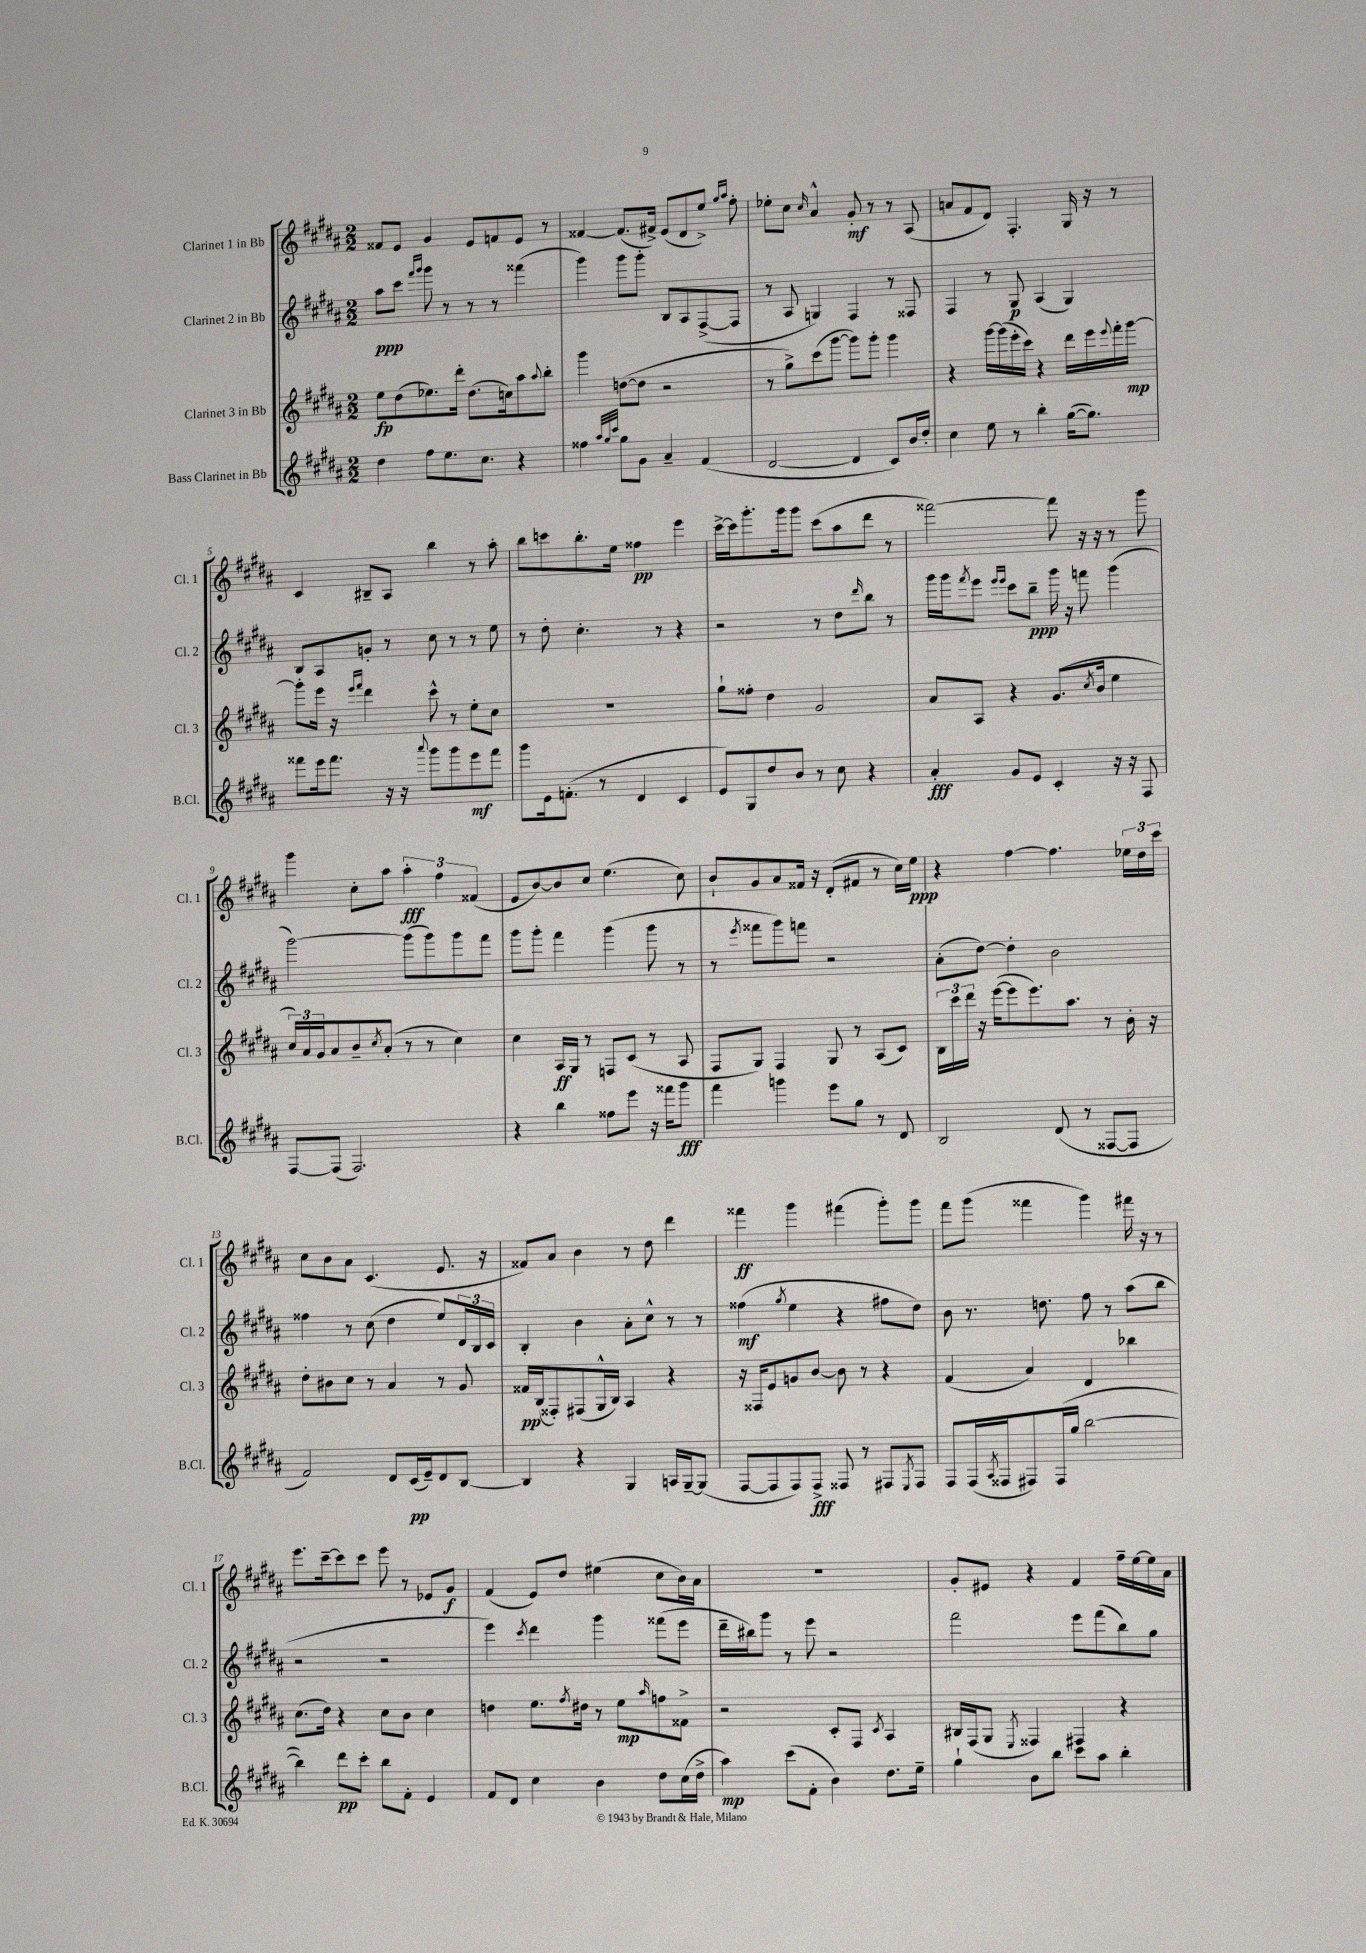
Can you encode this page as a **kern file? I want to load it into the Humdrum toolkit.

**kern	**dynam	**kern	**dynam	**kern	**dynam	**kern	**dynam
*part4	*part4	*part3	*part3	*part2	*part2	*part1	*part1
*staff4	*staff4	*staff3	*staff3	*staff2	*staff2	*staff1	*staff1
*I"Bass Clarinet in Bb	*	*I"Clarinet 3 in Bb	*	*I"Clarinet 2 in Bb	*	*I"Clarinet 1 in Bb	*
*I'B.Cl.	*	*I'Cl. 3	*	*I'Cl. 2	*	*I'Cl. 1	*
*clefG2	*	*clefG2	*	*clefG2	*	*clefG2	*
*k[f#c#g#d#a#]	*	*k[f#c#g#d#a#]	*	*k[f#c#g#d#a#]	*	*k[f#c#g#d#a#]	*
*M2/2	*	*M2/2	*	*M2/2	*	*M2/2	*
=1	=1	=1	=1	=1	=1	=1	=1
4dd#\	.	8ee\L	fp	8aa#\L	ppp	8f##X/L	.
.	.	(8dd#\	.	8ccc#\J	.	8e/J	.
.	.	.	.	16qqfff#/LL	.	.	.
.	.	.	.	16qqggg#/JJ	.	.	.
8ff#\L	.	8.ee-X\)	.	8ggg#\	.	4g#/	.
8.ee\	.	.	.	8r	.	.	.
.	.	16ddd#'\Jk	.	.	.	.	.
.	.	(8.dd#\L	.	8r	.	8e/L	.
8.cc#\J	.	.	.	.	.	.	.
.	.	.	.	8r	.	8fn/	.
.	.	16ccn\k)	.	.	.	.	.
4r	.	8aa#\	.	(4fff##X\	.	8e/J	.
.	.	8qqaa#/	.	.	.	.	.
.	.	8bb'\J	.	.	.	8r	.
=2	=2	=2	=2	=2	=2	=2	=2
4ff##X\	.	4ggg#\	.	4ggg#\)	.	[4f##X/	.
32qqaa#/LLL	.	.	.	.	.	.	.
32qqgg#/	.	.	.	.	.	.	.
32qqccc#/JJJ	.	.	.	.	.	.	.
8gg#\L	.	([8ddn\L	.	8ggg#\L	.	(8.f##/L]	.
8g#\J	.	8dd\J]	.	8ggg#'\J	.	.	.
.	.	.	.	.	.	16f#X^/Jk)	.
4a#~/	.	2r	.	8B/L	.	(8e/L	.
.	.	.	.	8A#/	.	8d#/	.
(4f#/	.	.	.	([8F#^/	.	8ee^/J)	.
.	.	.	.	.	.	16qqgg#/LL	.
.	.	.	.	.	.	16qqaa#/JJ	.
.	.	.	.	8F#/J]	.	8ff#'\	.
=3	=3	=3	=3	=3	=3	=3	=3
[2d#/	.	8r	.	8r	.	8ee-X'\L	.
.	.	8gg#^\L)	.	8A#/	.	8cc#\J	.
.	.	.	.	.	.	16qqcc#/	.
.	.	(8ccc#\	.	4Gn/)	.	4a#^^/	.
.	.	[8ggg#\J	.	.	.	.	.
4d#/]	.	8ggg#\L])	.	4F#/	.	8g#'/	mf
.	.	8ggg#'\J	.	.	.	8r	.
8c#/L)	.	4ggg#\	.	8r	.	8r	.
16b/L	.	.	.	8F##X/	.	(8A#/	.
16dd#'/JJ	.	.	.	.	.	.	.
=4	=4	=4	=4	=4	=4	=4	=4
4cc#\	.	4r	.	4F#/	.	8an/L	.
.	.	.	.	.	.	8f#/	.
8ee\	.	[16ggg#\LL	.	8r	.	8d#/J)	.
.	.	(16ggg#\]	.	.	.	.	.
8r	.	16eee'\	.	8G#/	p	4.F#'/	.
.	.	16ccc#\JJ)	.	.	.	.	.
4bb'\	.	4r	.	(4A#/	.	.	.
([16gg#\KL	.	16ddd#\LL	.	4G#/)	.	16G#/	.
8.gg#\J])	.	16eee\	.	.	.	16r	.
.	.	8qqeee/	.	.	.	.	.
.	.	16fff#'\	.	.	.	8r	.
.	.	[16ggg#\JJ	mp	.	.	.	.
!!LO:LB:g=z
=5	=5	=5	=5	=5	=5	=5	=5
8fff##X\L	.	8ggg#'\L]	.	8B/L	.	4c#/	.
16eee\k	.	16eee\Jk	.	8A#/	.	.	.
8.fff##\J	.	16r	.	.	.	.	.
.	.	16qqeee/LL	.	.	.	.	.
.	.	16qqfff#/JJ	.	.	.	.	.
.	.	4ddd#\	.	8gn'/J	.	8B#X~/L	.
16r	.	.	.	8r	.	8A#/J	.
16r	.	.	.	.	.	.	.
8qqaaa#/	.	.	.	.	.	.	.
8ggg#\L	.	8ccc#^^\	.	8cc#\	.	4bb\	.
8ggg#\	.	8r	.	8r	.	.	.
8eee\	mf	8ee'\L	.	8r	.	8r	.
8fff##\J	.	8cc#\J	.	8ee\	.	8aa#'\	.
=6	=6	=6	=6	=6	=6	=6	=6
8ggg#\L	.	1r	.	8r	.	8bb\L	.
16e\k	.	.	.	8dd#'\	.	8cccn\	.
(8.fn'\J	.	.	.	.	.	.	.
.	.	.	.	4.cc#'\	.	8.bb'\	.
8r	.	.	.	.	.	.	.
.	.	.	.	.	.	16ee\Jk	.
4d#/	.	.	.	.	.	4ff##X\	pp
.	.	.	.	8r	.	.	.
4c#/	.	.	.	4r	.	4eee\	.
=7	=7	=7	=7	=7	=7	=7	=7
8e/L)	.	8gg#`\L	.	2r	.	[16ccc#^\LL	.
.	.	.	.	.	.	16ccc#\J]	.
8G#/	.	8ff##X'\J	.	.	.	8.ggg#'\	.
8dd#/	.	4dd#\	.	.	.	.	.
.	.	.	.	.	.	16ggg#\k	.
8b/J	.	.	.	.	.	8ggg#\J	.
8r	.	2g#/	.	8r	.	(8ccc#\L	.
8cc#\	.	.	.	8dd#\L	.	8aa#\	.
.	.	.	.	16qqddd#/	.	.	.
4r	.	.	.	8bb\J	.	8ddd#\J	.
.	.	.	.	8r	.	8r	.
=8	=8	=8	=8	=8	=8	=8	=8
4a#'/	fff	8a#/L	.	16ggg#\LL	.	[2fff##X\)	.
.	.	.	.	16ggg#\J	.	.	.
.	.	.	.	8qfff#/	.	.	.
.	.	8A#/J	.	8eee\J	.	.	.
.	.	.	.	16qqeee/LL	.	.	.
.	.	.	.	16qqeee/JJ	.	.	.
8g#/L	.	4r	.	8ccc#\L	.	.	.
8e/J	.	.	.	8bb~\J	ppp	.	.
4c#'/	.	(8.g#/L	.	16ggg#\	.	8fff##\]	.
.	.	.	.	16r	.	.	.
.	.	.	.	8fffn\	.	16r	.
.	.	8qcc#/	.	.	.	.	.
.	.	16b/Jk	.	.	.	16r	.
16r	.	4ee\	.	(4ggg#\	.	8r	.
16r	.	.	.	.	.	.	.
8F#/	.	.	.	.	.	8ggg#\	.
!!LO:LB:g=z
=9	=9	=9	=9	=9	=9	=9	=9
[8F#/L	.	24cc#/LL)	.	[2ggg#\)	.	4ggg#\	.
.	.	24a#/	.	.	.	.	.
.	.	24g#/J	.	.	.	.	.
(8F#/J]	.	8a#/	.	.	.	.	.
2.F#/)	.	8b~/	.	.	.	8cc#'\L	.
.	.	8qcc#/	.	.	.	.	.
.	.	(8a#'/J	.	.	.	8aa#\J	.
.	.	8r	.	(8ggg#\L]	.	6aa#'\	fff
.	.	8r	.	8ggg#\)	.	.	.
.	.	.	.	.	.	6ff#\	.
.	.	4cc#\)	.	8ggg#\	.	.	.
.	.	.	.	.	.	(6f##X/	.
.	.	.	.	8fff#\J	.	.	.
=10	=10	=10	=10	=10	=10	=10	=10
4r	.	4cc#\	.	8ggg#\L	.	8e/L	.
.	.	.	.	8ggg#'\J	.	[8b/)	.
4bb\	.	16A#/LL	ff	4fff#\	.	8b/]	.
.	.	16G#/JJ	.	.	.	.	.
.	.	8r	.	.	.	8cc#/J	.
8ff##X\L	.	8Fn/L	.	(4ggg#\	.	(4.ee\	.
8eee\J	.	(8c#/J	.	.	.	.	.
16r	.	8r	.	8ggg#\	.	.	.
16fff##X\KL	.	.	.	.	.	.	.
8ggg#\J	fff	8A#/	.	8r	.	8cc#\)	.
=11	=11	=11	=11	=11	=11	=11	=11
4fff#\	.	8F#/L	.	8r	.	8b`/L	.
.	.	.	.	8qeee/	.	.	.
.	.	8G#/J)	.	8fff##X\L	.	8g#/	.
4gggn\	.	4F#/	.	8ggg#\)	.	8a#/	.
.	.	.	.	8fffn\J	.	16f##X/Jk	.
.	.	.	.	.	.	16r	.
8eee\L	.	8G#/	.	2r	.	(8d#'/L	.
8gg#\J	.	8r	.	.	.	8f#X/J	.
8r	.	(8A#/L	.	.	.	8r	.
8d#/	.	8c#/J)	.	.	.	16cc#\LL)	.
.	.	.	.	.	.	16ee\JJ	ppp
=12	=12	=12	=12	=12	=12	=12	=12
2B/	.	24B\LL	.	(8a#'\L	.	4r	.
.	.	24ccc#\	.	.	.	.	.
.	.	24ddd#\JJ	.	.	.	.	.
.	.	16r	.	[8dd#\J)	.	.	.
.	.	([16eee\KL	.	.	.	.	.
.	.	8eee\]	.	4dd#'\]	.	[4ff#\	.
.	.	8.eee\)	.	.	.	.	.
(8d#/	.	.	.	2b\	.	4.ff#\]	.
.	.	8.aa#\J	.	.	.	.	.
8r	.	.	.	.	.	.	.
[8F##X/L	.	8r	.	.	.	.	.
8F##/J]	.	16b'\	.	.	.	24ee-X\LL	.
.	.	.	.	.	.	24dd#\	.
.	.	16r	.	.	.	.	.
.	.	.	.	.	.	24ccc#\JJ	.
!!LO:LB:g=z
=13	=13	=13	=13	=13	=13	=13	=13
2f#/)	.	8dd#'\L	.	4ff##X\	.	8cc#\L	.
.	.	8b#X\	.	.	.	8b\	.
.	.	8cc#\J	.	8r	.	8a#\J	.
.	.	8r	.	(8cc#\	.	(4.c#/	.
8d#/L	.	4a#/	.	4dd#\	.	.	.
(16c#/L	pp	.	.	.	.	.	.
16e~/J)	.	.	.	.	.	.	.
8d#/	.	8r	.	8ee/L)	.	8.e/	.
[8B/J	.	8g#/	.	24d#/L	.	.	.
.	.	.	.	24B/	.	.	.
.	.	.	.	.	.	16r	.
.	.	.	.	24c#/JJ	.	.	.
=14	=14	=14	=14	=14	=14	=14	=14
4B/]	.	16f##X/LL	pp	4B'/	.	8f##X/L)	.
.	.	(16B/J	.	.	.	.	.
.	.	8F##X'/)	.	.	.	8a#/J	.
4r	.	(8F#X/	.	4b\	.	4b\	.
.	.	16G#^^/L	.	.	.	.	.
.	.	16B/JJ)	.	.	.	.	.
4G#/	.	4A#/	.	8a#'\L	.	8r	.
.	.	.	.	8cc#^^\J	.	8dd#\	.
16An/LL	.	4r	.	8r	.	4ddd#\	.
[16G#~/J	.	.	.	.	.	.	.
(8G#/J]	.	.	.	8r	.	.	.
=15	=15	=15	=15	=15	=15	=15	=15
[8F#/L	.	16r	.	(4ff##X\	mf	4fff##X\	ff
.	.	16F##X/KL	.	.	.	.	.
8F#/]	.	8e/	.	.	.	.	.
.	.	.	.	8qgg#/	.	.	.
8F#/)	.	8gn/	.	4ee\	.	4ggg#\	.
8F#^/J	fff	[8b/J	.	.	.	.	.
8F##X/	.	8b\]	.	4r	.	(4fff#X\	.
8r	.	8r	.	.	.	.	.
8F#X/L	.	4r	.	8ff#X\L	.	8ggg#'\L)	.
8qE/	.	.	.	.	.	.	.
8F#/J	.	.	.	8dd#\J)	.	8ggg#\J	.
=16	=16	=16	=16	=16	=16	=16	=16
8F#/L	.	(4f#/	.	8b\	.	8fff#\L	.
(16F#/L	.	.	.	8.r	.	(8ggg#\J	.
8qA#/	.	.	.	.	.	.	.
16F##X/J	.	.	.	.	.	.	.
8F#X/)	.	4a#/)	.	.	.	4fff##X\	.
.	.	.	.	8.ddn\	.	.	.
(16F#/L	.	.	.	.	.	.	.
16gg#/JJ	.	.	.	.	.	.	.
[2bb\	.	4d#/	.	8ff#\	.	4ggg#\)	.
.	.	.	.	8r	.	.	.
.	.	4bb-X\	.	(8aa#\L	.	16fff#X\	.
.	.	.	.	.	.	16r	.
.	.	.	.	8bb\J	.	8r	.
!!LO:LB:g=z
=17	=17	=17	=17	=17	=17	=17	=17
4bb\])	.	(8.cc#\L	.	2r	.	8.eee\L	.
.	.	16dd#\Jk)	.	.	.	[16ccc#~\k	.
8ddd#\L	pp	4r	.	.	.	8ccc#\]	.
8ccc#'\J	.	.	.	.	.	8ccc#\J	.
8bb\L	.	8cc#\L	.	2r	.	8eee\	.
8f#'\J	.	8b\J	.	.	.	8r	.
4e/	.	4cc#\	.	.	.	8e-X/L	.
.	.	.	.	.	.	8g#/J	f
=18	=18	=18	=18	=18	=18	=18	=18
8f#/L	.	4ddn\	.	4eee\)	.	(4f#/	.
8d#/J	.	.	.	.	.	.	.
.	.	.	.	8qccc#/	.	.	.
4cc#\	.	8.ee\L	.	4ddd#\	.	8e/L)	.
.	.	.	.	.	.	8dd#/J	.
.	.	8qff#/	.	.	.	.	.
.	.	16dd#X\Jk	.	.	.	.	.
4b\	.	8r	.	4ggg#\	.	(4ee#X\	.
.	.	8ee\L	mp	.	.	.	.
.	.	16qqaa#/	.	.	.	.	.
8dd#\L	.	8ffn\	.	(8fff##X\L	.	8cc#\L	.
(16cc#\L	.	8f##X^\J	.	8eee\J	.	16b\L)	.
16dd#^\JJ	.	.	.	.	.	16a#\JJ	.
=19	=19	=19	=19	=19	=19	=19	=19
4aa#\)	mp	2r	.	16ddd#~\LL	.	1r	.
.	.	.	.	16bb#X\J)	.	.	.
.	.	.	.	8ggg#\J	.	.	.
(8ccc#\L	.	.	.	8r	.	.	.
8f#'\J	.	.	.	8eee\	.	.	.
4b\)	.	8c#'/L	.	2r	.	.	.
.	.	8F#/J	.	.	.	.	.
.	.	8qc#/	.	.	.	.	.
8.dd#\L	.	4A#/	.	.	.	.	.
16ee~\Jk	.	.	.	.	.	.	.
=20	=20	=20	=20	=20	=20	=20	=20
4gg#`\	.	16B#X/LL	.	2fff#\	.	8g#'/L	.
.	.	(16F#/J	.	.	.	.	.
.	.	8G#/J	.	.	.	8e#X/J	.
.	.	8qE/	.	.	.	.	.
8b\L	.	4F##X/)	.	.	.	4r	.
8bb\J	.	.	.	.	.	.	.
8ccc#\L	.	4F#X/	.	8eee\L	.	4f#/	.
8aa#\J	.	.	.	(8fff#\	.	.	.
4bb'\	.	4r	.	8bb\)	.	16ff#~\LL	.
.	.	.	.	.	.	[16ee\	.
.	.	.	.	8gg#\J	.	16ee\]	.
.	.	.	.	.	.	16a#\JJ	.
==	==	==	==	==	==	==	==
*-	*-	*-	*-	*-	*-	*-	*-
